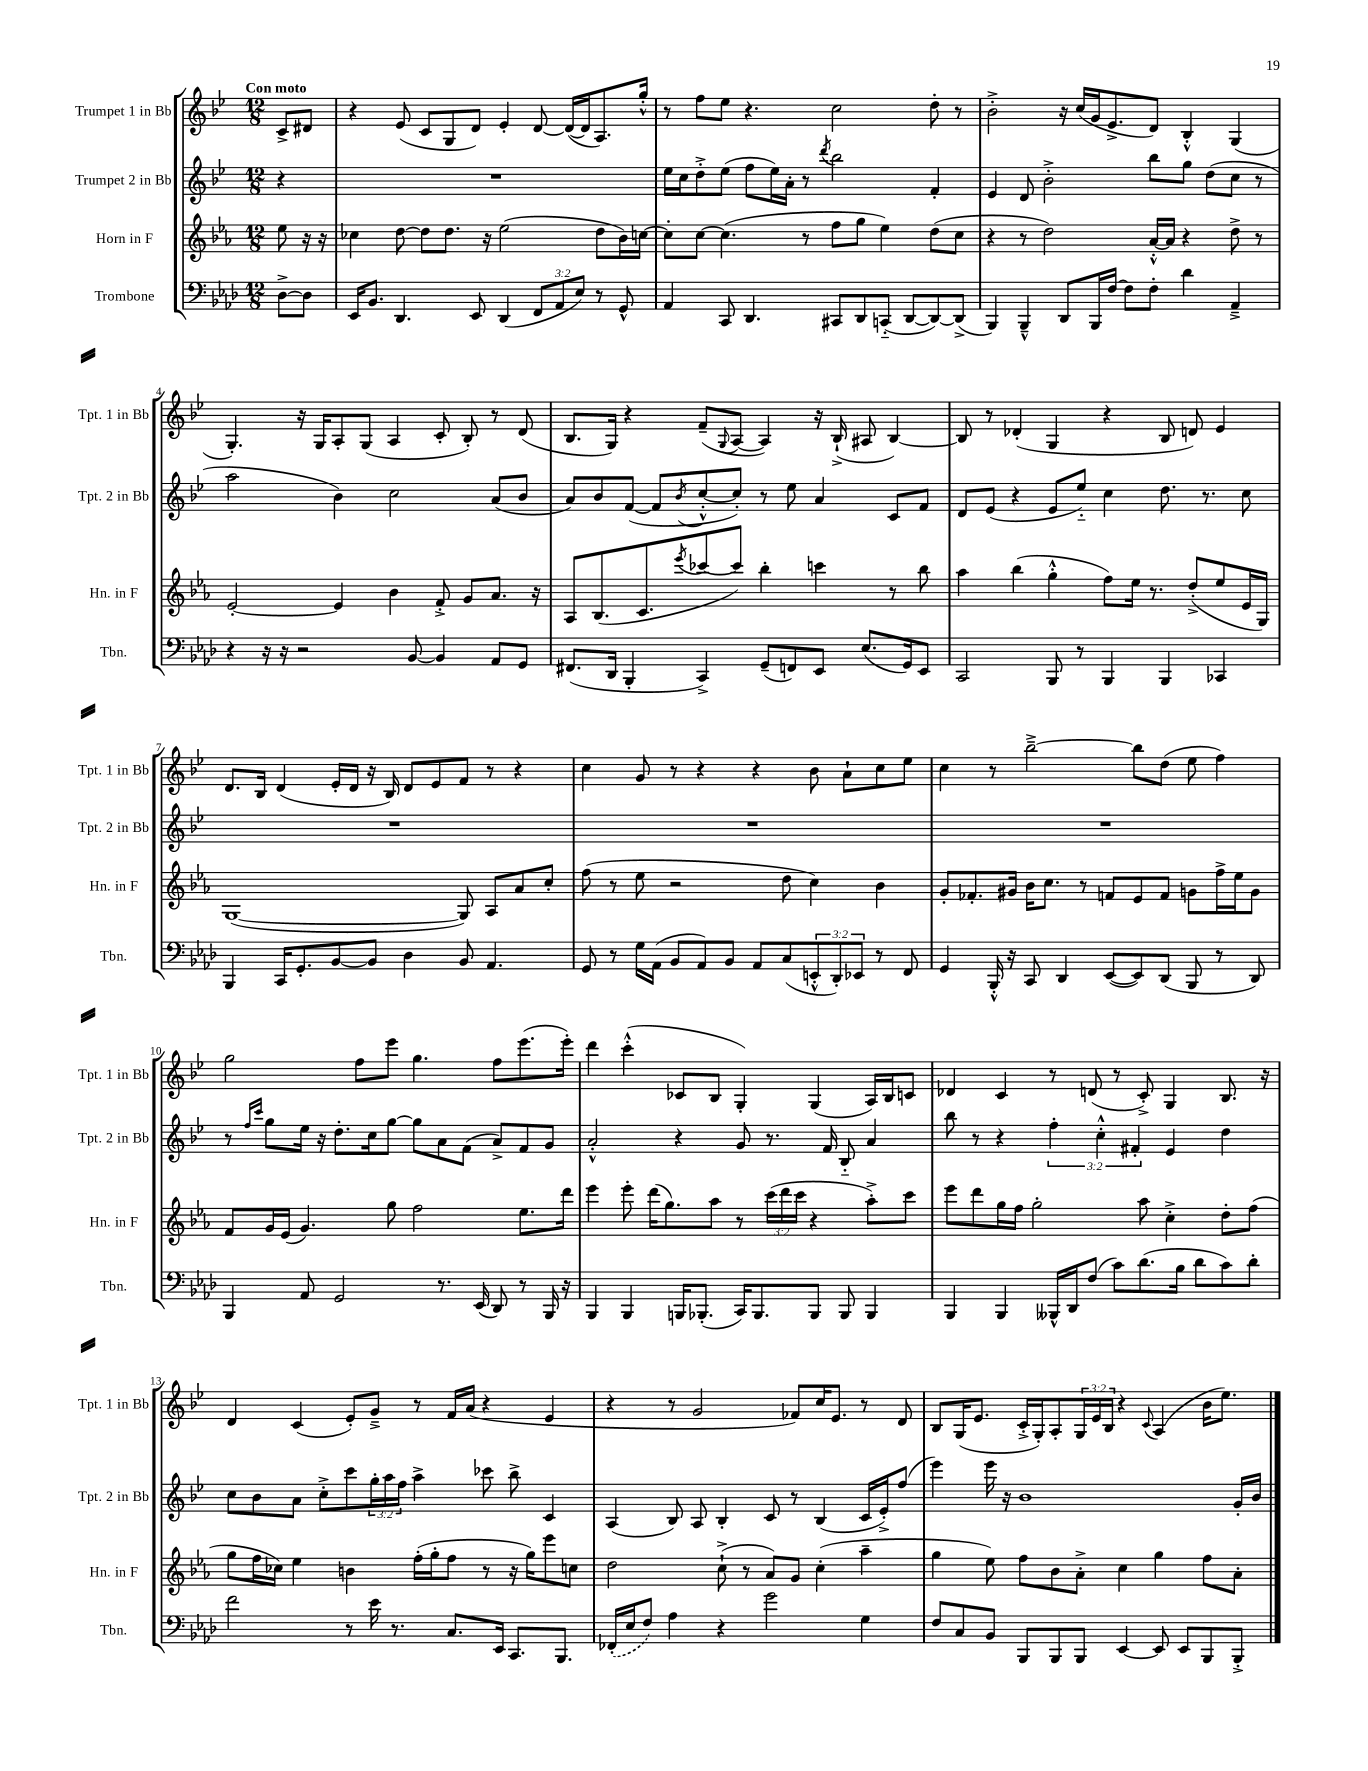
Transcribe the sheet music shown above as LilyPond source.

<<
\new StaffGroup <<
\new Staff = "s0" \with { instrumentName = "Trumpet 1 in Bb" shortInstrumentName = "Tpt. 1 in Bb" } {
    \clef treble \key bes \major \numericTimeSignature \time 12/8 \override Staff.TupletNumber.text = #tuplet-number::calc-fraction-text \partial 4 \tempo "Con moto"
    c'8-> dis'8 |
    r4 ees'8( c'8 g8 d'8) ees'4-. d'8~ d'16~( d'16 a8.) g''16-.-^ |
    r8 f''8 ees''8 r4. c''2 d''8-. r8 |
    bes'2-.-> r16 c''16( g'16 ees'8.-> d'8) bes4-.-^ g4( |
    g4.-.) r16 g16 a8-. g8( a4 c'8-. bes8-.) r8 d'8( |
    bes8. g16) r4 f'8--( \appoggiatura { g8 } a8~ a4) r16 bes16-!->( ais8 bes4~) |
    bes8 r8 des'4-.( g4 r4 bes8 d'8) ees'4 |
    d'8. bes16 d'4( ees'16-. d'16 r16 bes16) d'8 ees'8 f'8 r8 r4 |
    c''4 g'8 r8 r4 r4 bes'8 a'8-! c''8 ees''8 |
    c''4 r8 bes''2~---> bes''8 d''8( ees''8 f''4) |
    g''2 f''8 ees'''8 g''4. f''8 ees'''8.( ees'''16-.) |
    d'''4 c'''4-.-^( ces'8 bes8 g4-.) g4( a16) bes16 c'8 |
    des'4 c'4 r8 d'8( r8 c'8-.->) g4 bes8. r16 |
    d'4 c'4( ees'8-.) g'8---> r8 f'16 a'16( r4 ees'4 |
    r4 r8 g'2 fes'8) c''16 ees'8. r8 d'8 |
    bes8 g16( ees'8. c'16-.-> g16-.) a8-. \tuplet 3/2 { g16 ees'16 bes16 } r4 \appoggiatura { c'8 } a4( bes'16 ees''8.) \bar "|." |
}
\new Staff = "s1" \with { instrumentName = "Trumpet 2 in Bb" shortInstrumentName = "Tpt. 2 in Bb" } {
    \clef treble \key bes \major \numericTimeSignature \time 12/8 \override Staff.TupletNumber.text = #tuplet-number::calc-fraction-text \partial 4
    r4 |
    R1. |
    ees''16 c''16 d''8-.-> ees''8( f''8 ees''16) a'16-. r8 \acciaccatura { d'''8 } bes''2 f'4-. |
    ees'4 d'8 bes'2-.-> bes''8 g''8 d''8( c''8 r8 |
    a''2 bes'4) c''2 a'8( bes'8 |
    a'8) bes'8 f'8~( f'8 \acciaccatura { bes'8 } c''8~-.-^ c''8-.) r8 ees''8 a'4 c'8 f'8 |
    d'8 ees'8( r4 ees'8 ees''8-_) c''4 d''8. r8. c''8 |
    R1. |
    R1. |
    R1. |
    r8 \grace { f''16 c'''16 } g''8 ees''16 r16 d''8.-. c''16 g''8~ g''8 a'8 f'8( a'8->) f'8 g'8 |
    a'2-.-^ r4 g'8 r8. f'16 bes8-_ a'4 |
    bes''8 r8 r4 \tuplet 3/2 { f''4-. c''4-.-^ fis'4-. } ees'4 d''4 |
    c''8 bes'8 a'8 c''8-.-> c'''8 \tuplet 3/2 { g''16-. a''16 f''16 } a''4-> ces'''8 bes''8-> c'4 |
    a4( bes8) a8 bes4-. c'8 r8 bes4( c'16 ees'16-.->) f''8( |
    ees'''4) ees'''16 r16 bes'1 g'16-. bes'16 \bar "|." |
}
\new Staff = "s2" \with { instrumentName = "Horn in F" shortInstrumentName = "Hn. in F" } {
    \clef treble \key ees \major \numericTimeSignature \time 12/8 \override Staff.TupletNumber.text = #tuplet-number::calc-fraction-text \partial 4
    ees''8 r16 r16 |
    ces''4 d''8~ d''8 d''8. r16 ees''2( d''8 bes'16) c''16~ |
    c''8-. c''8~ c''4.( r8 f''8 g''8 ees''4) d''8( c''8 |
    r4 r8 d''2) aes'16~-.-^ aes'16 r4 d''8-> r8 |
    ees'2~-. ees'4 bes'4 f'8-.-> g'8 aes'8. r16 |
    aes8 bes8.( c'8. \acciaccatura { ees'''8 } ces'''8~ ces'''8) bes''4-. c'''4 r8 bes''8 |
    aes''4 bes''4( g''4-.-^ f''8) ees''16 r8. d''8-.->( ees''8 ees'16 g16) |
    g1~( g8) aes8 aes'8 c''8-. |
    f''8( r8 ees''8 r2 d''8 c''4) bes'4 |
    g'8-. fes'8.-. gis'16 bes'16 c''8. r8 f'8 ees'8 f'8 g'8 f''16-> ees''16 g'8 |
    f'8 g'16 ees'16( g'4.) g''8 f''2 ees''8. d'''16 |
    ees'''4 ees'''8-. d'''16( g''8.) aes''8 r8 \tuplet 3/2 { c'''16( d'''16 c'''16 } r4 aes''8-.->) c'''8 |
    ees'''8 d'''8 g''16 f''16 g''2-. aes''8 c''4-.-> d''8-. f''8( |
    g''8 f''16 ces''16) ees''4 b'4 f''16-.( g''16-. f''8 r8 r16 g''16) ees'''8 c''8 |
    d''2 c''8-!->( r8 aes'8) g'8 c''4-.( aes''4-- |
    g''4 ees''8) f''8 bes'8 aes'8-.-> c''4 g''4 f''8 aes'8-. \bar "|." |
}
\new Staff = "s3" \with { instrumentName = "Trombone" shortInstrumentName = "Tbn." } {
    \clef bass \key aes \major \numericTimeSignature \time 12/8 \override Staff.TupletNumber.text = #tuplet-number::calc-fraction-text \partial 4
    des8~-> des8 |
    ees,16 bes,8. des,4. ees,8 des,4( \tuplet 3/2 { f,8 aes,8 ees8) } r8 g,8-^ |
    aes,4 c,8 des,4. cis,8 des,8 c,8-_( des,8~ des,8~) des,8->( |
    bes,,4) bes,,4---^ des,8 bes,,16 f16~ f8 f8-. des'4 aes,4---> |
    r4 r16 r16 r2 bes,8~ bes,4 aes,8 g,8 |
    fis,8.( des,16 bes,,4-. c,4->) g,8--( f,8) ees,8 ees8.( g,16) ees,8 |
    c,2 bes,,8 r8 bes,,4 bes,,4 ces,4 |
    bes,,4 c,16 g,8.-. bes,8~ bes,8 des4 bes,8 aes,4. |
    g,8 r8 g16 aes,16( bes,8 aes,8) bes,8 aes,8 c8( \tuplet 3/2 { e,8-.-^ des,8-.) ees,8 } r8 f,8 |
    g,4 bes,,16-.-^ r16 c,8 des,4 ees,8~( ees,8) des,8( bes,,8 r8 des,8) |
    bes,,4 aes,8 g,2 r8. ees,16( des,8) r8 bes,,16 r16 |
    bes,,4 bes,,4 b,,16 bes,,8.-.( c,16) bes,,8. bes,,8 bes,,8 bes,,4 |
    bes,,4 bes,,4 beses,,16-^ des,16 f8( c'8) des'8.( bes16 des'8 c'8) des'8-. |
    f'2 r8 ees'16 r8. c8. ees,16 c,8. bes,,8. |
    \once \slurDashed fes,16-.( ees16 f8) aes4 r4 g'2 g4 |
    f8 c8 bes,8 bes,,8 bes,,8 bes,,8 ees,4~ ees,8 ees,8 bes,,8 bes,,8-.-> \bar "|." |
}
>>
>>
